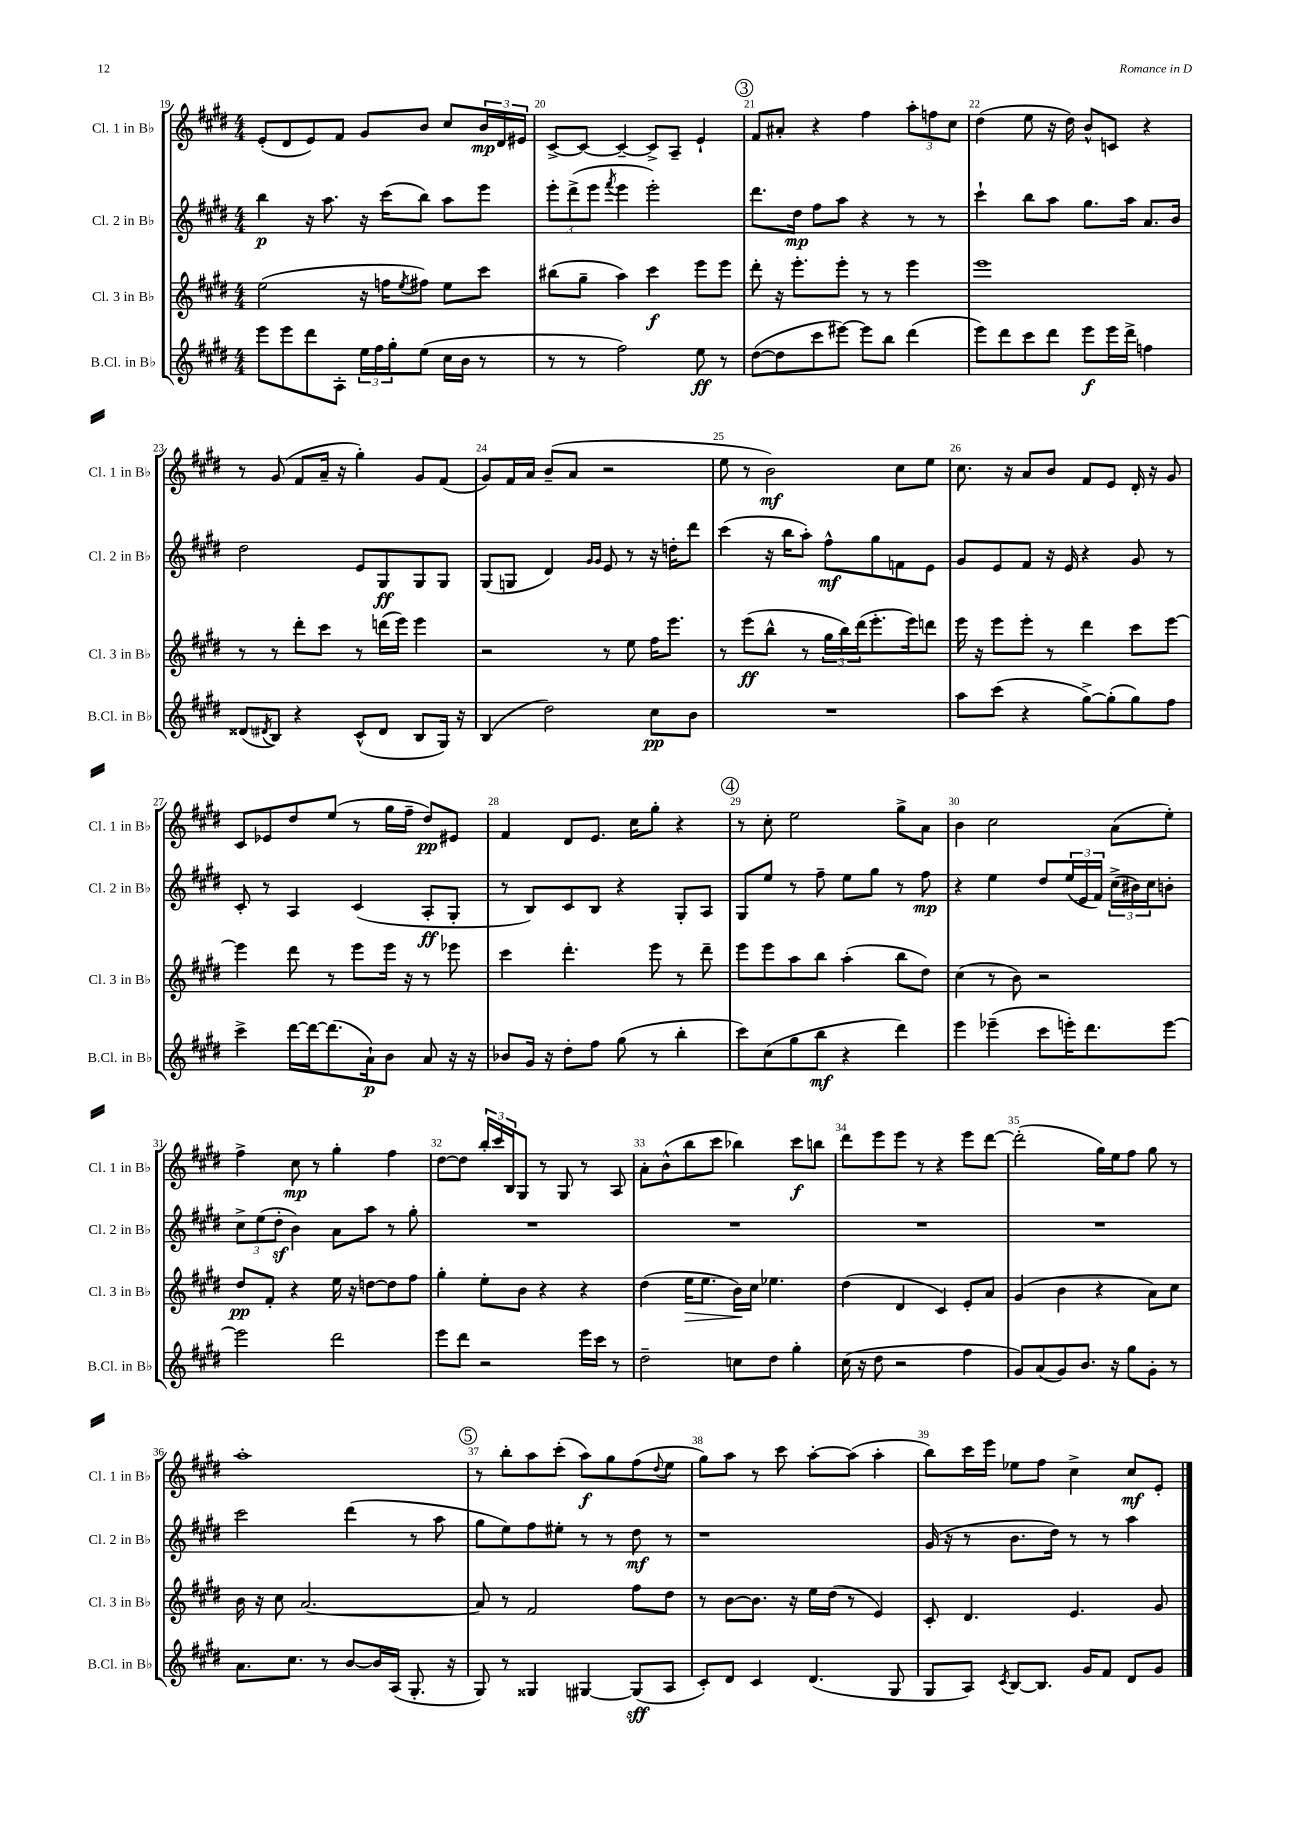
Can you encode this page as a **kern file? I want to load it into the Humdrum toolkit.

**kern	**kern	**kern	**kern
*staff4	*staff3	*staff2	*staff1
*clefG2	*clefG2	*clefG2	*clefG2
*k[f#c#g#d#]	*k[f#c#g#d#]	*k[f#c#g#d#]	*k[f#c#g#d#]
*M4/4	*M4/4	*M4/4	*M4/4
8eee\L	(2ee\	4bb\	(8e'/L
8eee\	.	.	8d#/
8ddd#\	.	16r	8e/)
.	.	8.aa\	.
8A'\J	.	.	8f#/J
24ee\LL	16r	16r	8g#/L
24ff#\	.	.	.
.	16ff\LK	(16ccc#\LK	.
24gg#'\J	.	.	.
.	8qee/	.	.
(8ee\J	8ff#\J)	8bb\J)	8b/J
16cc#\LL	8ee\L	8aa\L	8cc#/L
16b\JJ	.	.	.
8r	8ccc#\J	8eee\J	24b/L
.	.	.	24d#/
.	.	.	24e#/JJ
=	=	=	=
8r	(8bb#\L	12eee'\L	[8c#^/L
.	.	(12ddd#^\	.
8r	8gg#~\J	.	8c#/_J
.	.	12eee\J	.
.	.	8qfff#/	.
2ff#\)	4aa\)	4eee\	4c#~/_
.	4ccc#\	2eee'\)	8c#^/]L
.	.	.	8A~/J
8ee\	8eee\L	.	4e`/
8r	8eee\J	.	.
=	=	=	=
([8dd#\L	8ddd#'\	8.ddd#\L	8f#/L
8dd#\]	16r	.	8a#'/J
.	8.eee'\L	16dd#\Jk	.
8ccc#\	.	8ff#\L	4r
[8eee#\J)	8eee'\J	8aa\J	.
8eee#\]L	8r	4r	4ff#\
8bb\J	8r	.	.
(4ddd#\	4eee\	8r	12aa'\L
.	.	.	12ff\
.	.	8r	.
.	.	.	12cc#\J
=	=	=	=
8eee\L)	1eee	4ccc#`\	(4dd#\
8ddd#\	.	.	.
8ccc#\	.	8bb\L	8ee\
8ddd#\J	.	8aa\J	16r
.	.	.	16dd#\)
8eee\L	.	8.gg#\L	8b^^/L
16eee\L	.	.	8c/J
16ddd#^\JJ	.	16aa\Jk	.
4ff\	.	8.a/L	4r
.	.	16b/Jk	.
=	=	=	=
(8d##/L	8r	2dd#\	8r
8qd#/	.	.	.
8B/J)	8r	.	(8g#/
4r	8ddd#'\L	.	8f#/L
.	8ccc#\J	.	16a~/Jk
.	.	.	16r
(8c#^^/L	8r	8e/L	4gg#'\)
8d#/J	(16ddd\LL	8G#/	.
.	16eee\JJ)	.	.
8B/L	4eee\	8G#/	8g#/L
16G#/Jk)	.	8G#/J	(8f#/J
16r	.	.	.
=	=	=	=
(4B/	2r	(8G#/L	8g#/L)
.	.	8G/J	16f#/L
.	.	.	16a/JJ
2dd#\)	.	4d#/)	(8b~/L
.	.	.	8a/J
.	.	16qqg#/LL	.
.	.	16qqg#/JJ	.
.	8r	8e/	2r
.	8ee\	8r	.
8cc#\L	16ff#\LK	16r	.
.	8.eee\J	16dd'\LK	.
8b\J	.	8ddd#\J	.
=	=	=	=
1r	8r	(4ccc#\	8ee\
.	(8eee\L	.	8r
.	8bb^^\J	16r	2b\)
.	.	16bb\LK	.
.	8r	8aa'\J)	.
.	24gg#\LL	8ff#^^\L	.
.	24bb\)	.	.
.	(24ddd#\J	.	.
.	8.eee'\	8gg#\	.
.	.	8f\	8cc#\L
.	16eee\k)	.	.
.	8ddd\J	8e\J	8ee\J
=	=	=	=
8aa\L	16eee\	8g#/L	8.cc#\
.	16r	.	.
(8ccc#\J	8eee\L	8e/	.
.	.	.	16r
4r	8eee'\J	8f#/J	8a/L
.	8r	16r	8b/J
.	.	16e/	.
[8gg#^\L)	4ddd#\	4r	8f#/L
(8gg#'\]	.	.	8e/J
8gg#\)	8ccc#\L	8g#/	16d#'/
.	.	.	16r
8ff#\J	[8eee\J	8r	8g#/
=	=	=	=
4ccc#^\	4eee\]	8c#'/	8c#/L
.	.	8r	8e-/
[16ddd#\LL	8ddd#\	4A/	8dd#/
16ddd#\_J	.	.	.
(8.ddd#\]	8r	.	(8ee/J
.	8eee\L	(4c#/	8r
16a`\k)	.	.	.
8b\J	16eee\Jk	.	16gg#\LL
.	16r	.	16ff#~\JJ
8a/	8r	8A'/L	8dd#/L)
16r	8eee-\	8G#'/J	8e#/J
16r	.	.	.
=	=	=	=
8b-/L	4ccc#\	8r	4f#/
16g#/Jk	.	8B/L)	.
16r	.	.	.
8dd#'\L	4.ddd#'\	8c#/	8d#/L
8ff#\J	.	8B/J	8.e/J
(8gg#\	.	4r	.
.	.	.	16cc#\LK
8r	8eee\	.	8gg#'\J
4bb'\	8r	8G#'/L	4r
.	8ddd#~\	8A/J	.
=	=	=	=
8ccc#\L)	8eee\L	8G#/L	8r
(8cc#\	8eee\	8ee/J	8cc#'\
8gg#\	8aa\	8r	2ee\
8bb\J	8bb\J	8ff#~\	.
4r	(4aa'\	8ee\L	.
.	.	8gg#\J	.
4ddd#\)	8bb\L	8r	8gg#^\L
.	8dd#\J)	8ff#\	8a\J
=	=	=	=
4eee\	(4cc#\	4r	4b\
(4eee-~\	8r	4ee\	2cc#\
.	8b\)	.	.
8ccc#\L	2r	8dd#/L	.
16eee'\K)	.	(24ee/L	.
.	.	24e/	.
8.ddd#\	.	.	.
.	.	24f#/JJ)	.
.	.	(24cc#^\LL	(8a\L
.	.	24b#\)	.
.	.	24cc#\J	.
[8eee\J	.	8b'\J	8ee'\J)
=	=	=	=
2eee\]	8dd#/L	12cc#^\L	4ff#^\
.	.	(12ee\	.
.	8f#'/J	.	.
.	.	12dd#'\J	.
.	4r	4b\)	8cc#\
.	.	.	8r
2ddd#\	16ee\	8a\L	4gg#'\
.	16r	.	.
.	[8dd\L	8aa\J	.
.	8dd\]	8r	4ff#\
.	8ff#\J	8gg#'\	.
=	=	=	=
8eee\L	4gg#'\	1r	[8dd#\L
8ddd#\J	.	.	8dd#\]J
2r	8ee'\L	.	24bb'/LL
.	.	.	24ccc#/
.	.	.	24B/J
.	8b\J	.	8G#/J
.	4r	.	8r
.	.	.	8G#/
16eee\LL	4r	.	8r
16ccc#\JJ	.	.	.
8r	.	.	8A/
=	=	=	=
2dd#~\	(4dd#\	1r	8a'\L
.	.	.	(8b^^\
.	16ee\LK	.	8bb\
.	8.ee\J	.	.
.	.	.	8ccc#\J
8cc\L	16b\LL)	.	4bb-\)
.	16cc#\JJ	.	.
8dd#\J	4.ee-\	.	.
4gg#'\	.	.	8ccc#\L
.	.	.	8bb\J
=	=	=	=
(16cc#\	(4dd#\	1r	8ddd#\L
16r	.	.	.
8dd#\	.	.	8eee\
2r	4d#/	.	8eee\J
.	.	.	8r
.	4c#/)	.	4r
4ff#\	8e'/L	.	8eee\L
.	8a/J	.	[8ddd#\J
=	=	=	=
8g#/L)	(4g#/	1r	(2ddd#'\]
(8a/	.	.	.
8g#/)	4b\	.	.
8.b/J	.	.	.
.	4r	.	16gg#\LL)
16r	.	.	16ee\J
8gg#\L	.	.	8ff#\J
8g#'\J	8a\L)	.	8gg#\
8r	8cc#\J	.	8r
=	=	=	=
8.a\L	16b\	2ccc#\	1aa'
.	16r	.	.
.	8cc#\	.	.
8.cc#\J	.	.	.
.	[2.a/	.	.
8r	.	.	.
[8b/L	.	(4ddd#\	.
16b/]L	.	.	.
(16A/JJ	.	.	.
8.G#'/	.	8r	.
.	.	8aa\	.
16r	.	.	.
=	=	=	=
8G#/)	8a/]	8gg#\L	8r
8r	8r	8ee\)	8bb'\L
4G##/	2f#/	8ff#\	8aa\
.	.	8ee#'\J	(8ccc#'\J
[4G#/	.	8r	8aa\L)
.	.	8r	8gg#\
(8G#/]L	8ff#\L	8dd#\	(8ff#\
.	.	.	8qqdd#/
8A/J	8dd#\J	8r	8ee\J
=	=	=	=
8c#'/L)	8r	1r	8gg#\L)
8d#/J	[8b\L	.	8aa\J
4c#/	8.b\]J	.	8r
.	.	.	8ccc#\
.	16r	.	.
(4.d#/	16ee\LL	.	[8aa'\L
.	(16dd#\JJ	.	.
.	8r	.	(8aa\]J
.	4e/)	.	4aa'\
8G#/	.	.	.
=	=	=	=
8G#/L	8c#'/	(16g#/	8bb\L)
.	.	16r	.
8A/J)	4.d#/	8r	16ccc#\L
.	.	.	16eee\JJ
8qc#/	.	.	.
[8B/L	.	8.b\L	8ee-\L
8.B/]J	.	.	8ff#\J
.	.	16dd#\Jk)	.
.	4.e/	8r	4cc#^\
16g#/LK	.	.	.
8f#/J	.	8r	.
8d#/L	.	4aa\	8cc#/L
8g#/J	8g#/	.	8e'/J
==	==	==	==
*-	*-	*-	*-
